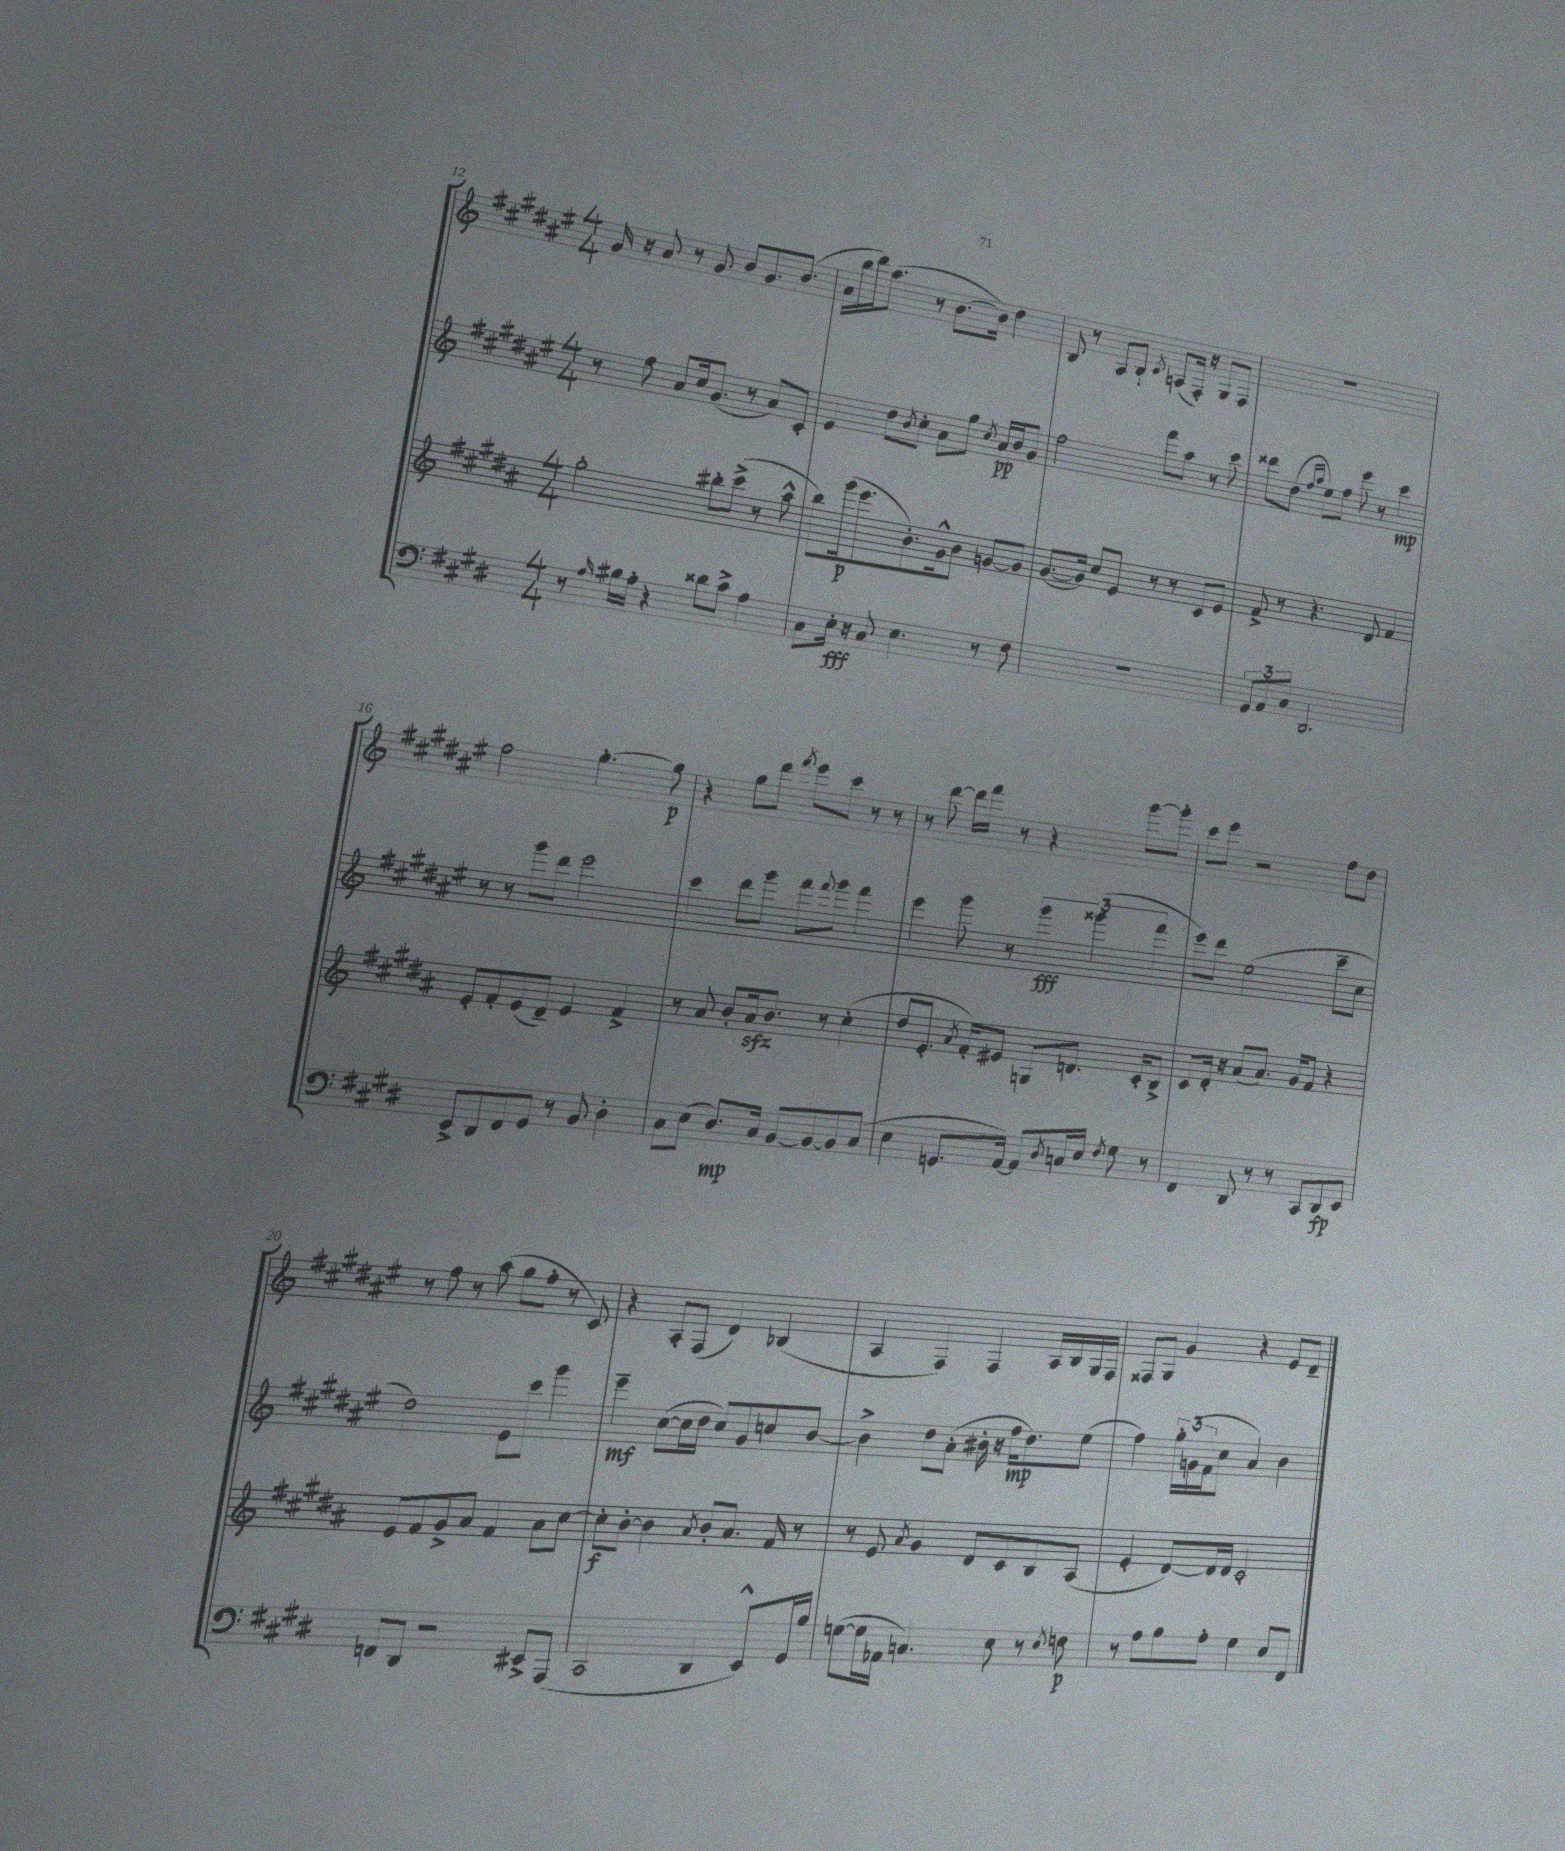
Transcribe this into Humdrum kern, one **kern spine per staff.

**kern	**kern	**kern	**kern
*staff4	*staff3	*staff2	*staff1
*clefF4	*clefG2	*clefG2	*clefG2
*k[f#c#g#d#]	*k[f#c#g#d#a#]	*k[f#c#g#d#a#e#]	*k[f#c#g#d#a#e#]
*M4/4	*M4/4	*M4/4	*M4/4
8r	2gg#'	8r	16g#
.	.	.	16r
16qqA	.	.	.
16B#	.	8ff#	8a#
16A'	.	.	.
4r	.	8a#	8r
.	.	16cc#	8g#
.	.	(8.g#	.
8d##	8bb#'	.	8b
8c#^	(8ccc#^	8r	8.g#
4A	8r	8a#)	.
.	.	.	(8.b
.	8aa#^^	8c#'	.
=	=	=	=
8C#	8bb)	4e#	16a#
.	.	.	16bb
16E'	(16ggg#	.	16ddd#)
16r	8.eee	.	(8.aa#
8C#	.	8dd#	.
.	.	8qb	.
4.E	8.b')	8cc#'	8r
.	.	8a#	[8.b
.	16g#^^	.	.
.	8b	8gg#	.
.	.	.	16b])
.	.	8qcc#	.
8r	[8g	16a#	4dd#
.	.	16b	.
8F#	8g]	8g#	.
=	=	=	=
1r	([8.g#	2ff#	8B
.	.	.	8r
.	16g#])	.	.
.	8cc#	.	8A#
.	8e	.	8B`
.	.	.	8qc#
.	8r	8fff#	(8A
.	8r	8aa#	16F#')
.	.	.	16r
.	8c#	8r	8G#
.	8e	8ccc#	8F#
=	=	=	=
12GG#	8f#^	8ddd##	1r
12AA	.	.	.
.	8r	(8dd#	.
12C#	.	.	.
.	.	16qqff#	.
.	.	16qqaa#	.
2.DD#	4.r	8ee#)	.
.	.	8ff#	.
.	.	8eee#	.
.	8d#	8r	.
.	4f#	4ccc#	.
=	=	=	=
8EE^	8e'	8r	2ff#
8DD#	8f#'	8r	.
8FF#	(8e	8ggg#	.
8GG#	8d#~)	8ddd#	.
8r	4e	2eee#	[4.gg#'
8BB	.	.	.
4D#'	4f#^	.	.
.	.	.	8gg#]
=	=	=	=
8C#	8r	4ccc#	4r
(8E	8a#	.	.
8.D#)	8b'	8ddd#	8gg#
.	16a#	8ggg#	8ddd#
16C#	8.b	.	.
.	.	.	8qfff#
[8BB	.	8fff#	8eee#
.	.	8qqfff#	.
8BB_	8r	8ggg#	8ccc#
8BB]	(4cc#'	4fff#	8r
(8C#	.	.	8r
=	=	=	=
4E	8dd#	4eee#	8r
.	8.e'	.	[8ddd#
8.GG	.	8ggg#	16ddd#]
.	8qa#	.	.
.	16f#')	.	16fff#
.	8e#	8r	8r
[16AA)	.	.	.
8AA]	8G	6ggg#	4r
8qD#	.	.	.
16C	8.d	.	.
.	.	(6ggg##	.
16E	.	.	.
8qF#	.	.	.
8G#	.	.	[8ggg#
.	16c#'	.	.
.	.	6fff#	.
8r	8B^	.	8ggg#']
=	=	=	=
4FF#	8c#	8eee#)	8ccc#
.	16d#'	8ddd#	8eee#
.	16r	.	.
8DD#	(8a#	(2ee#	2r
8r	8.a#)	.	.
8r	.	.	.
.	16g#	.	.
8CC#	8f#	.	.
8DD#	4r	8ccc#~	8ff#
8EE	.	8cc#	8dd#
=	=	=	=
8FF	8e	2dd#)	8r
8DD#	8f#	.	8ff#
2r	8g#^	.	8r
.	8a#	.	(8aa#
.	4f#	8e#	8gg#
.	.	8ccc#	8ff#'
8EE#^	8a#	4ggg#	8r
(8AAA	[8cc#	.	8c#)
=	=	=	=
2CC#	8cc#']	4eee#~	4r
.	[8b'	.	.
.	4b]	([8cc#	8A#'
.	.	16cc#]	(8F#
.	.	16dd#	.
.	8qa#	.	.
4DD#	8b'	8cc#)	4d#)
.	8.a#	8g#	.
8EE^^)	.	8cc	(4B-
.	16f#	.	.
16GG#	8r	[8b	.
16B	.	.	.
=	=	=	=
([8G	8r	4b^]	4A#
16G]	8e	.	.
16AA-	.	.	.
.	8qa#	.	.
4.C)	4g#	8dd#	4F#)
.	.	(8a#'	.
.	8d#	16b#'	4F#
.	.	16r	.
8E	8c#	16ff#	.
.	.	8.dd#)	.
8r	8B	.	16A#
.	.	.	16B
8qE	.	.	.
8F	(8A#	(8ee#	16G#
.	.	.	16F#
=	=	=	=
8r	4e'	4ff#)	8F##
8A	.	.	8G#
8B	[8d#)	24gg#'	4g#
.	.	(24g	.
.	.	24f#	.
8A'	16d#]	8cc#	.
.	16d#	.	.
4G#	2c#'	4a#)	4r
8E	.	4b	8e#
8FF#	.	.	8d#~
==	==	==	==
*-	*-	*-	*-
